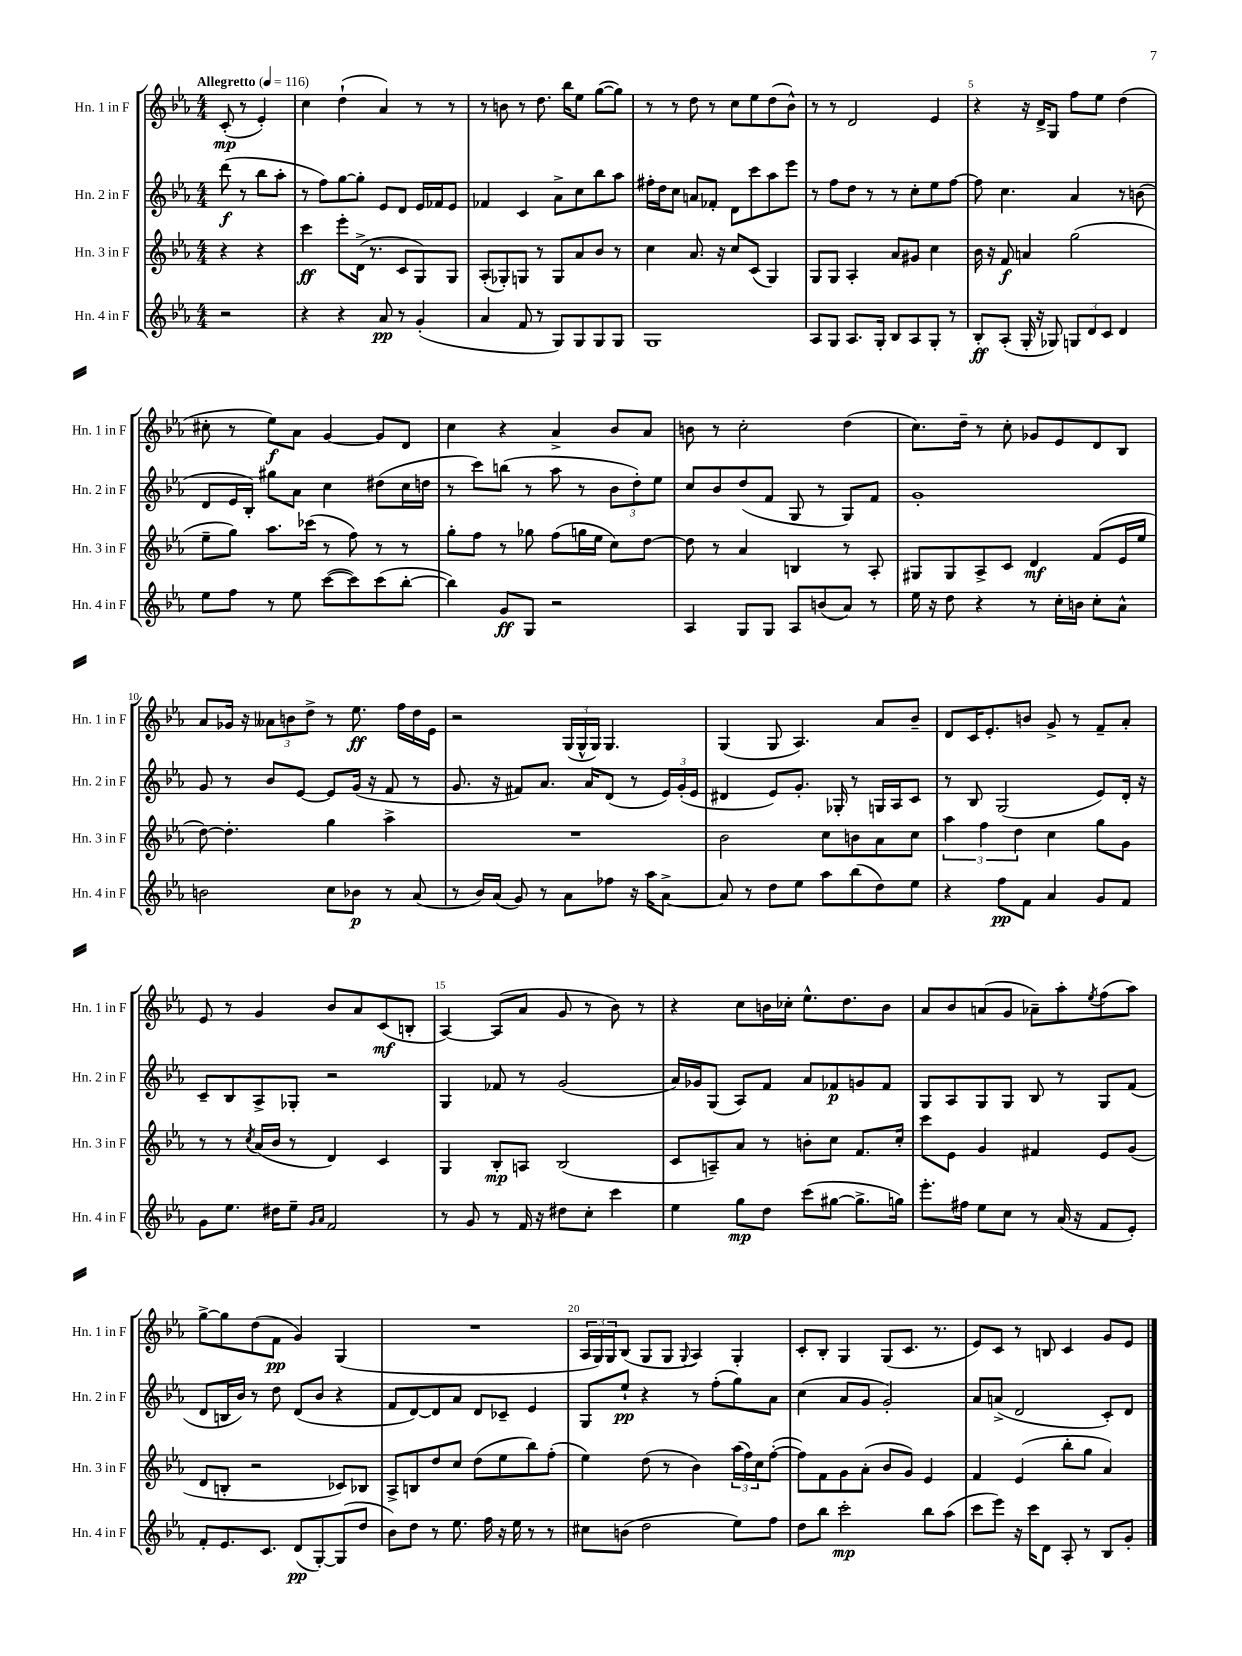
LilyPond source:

<<
\new StaffGroup <<
\new Staff = "s0" \with { instrumentName = "Hn. 1 in F" shortInstrumentName = "Hn. 1 in F" } {
    \clef treble \key ees \major \numericTimeSignature \time 4/4 \partial 2 \tempo "Allegretto" 4 = 116
    c'8-.\mp( r8 ees'4-.) |
    c''4 d''4-!( aes'4) r8 r8 |
    r8 b'8 r8 d''8. bes''16 ees''8 g''8~( g''8) |
    r8 r8 d''8 r8 c''8 ees''8 d''8( bes'8-^) |
    r8 r8 d'2 ees'4 |
    r4 r16 d'16-> g8 f''8 ees''8 d''4( |
    cis''8-. r8 ees''8\f) aes'8 g'4~ g'8 d'8 |
    c''4 r4 aes'4-> bes'8 aes'8 |
    b'8 r8 c''2-. d''4( |
    c''8.) d''16-- r8 c''8-. ges'8 ees'8 d'8 bes8 |
    aes'8 ges'16 r16 \tuplet 3/2 { aeses'8 b'8 d''8-> } r8 ees''8.\ff f''16 d''16 ees'16 |
    r2 \tuplet 3/2 { g16( g16-^ g16) } g4. |
    g4( g8 aes4.) aes'8 bes'8-- |
    d'8 c'16 ees'8.-. b'8 g'8-> r8 f'8-- aes'8-. |
    ees'8 r8 g'4 bes'8 aes'8 c'8\mf( b8-. |
    aes4~) aes8( aes'8 g'8 r8 bes'8) r8 |
    r4 c''8 b'16 ces''16-. ees''8.-^ d''8. b'8 |
    aes'8 bes'8 a'8( g'8 aes'8--) aes''8-. \acciaccatura { ees''8 } f''8( aes''8) |
    g''8~-> g''8 d''8( f'8\pp g'4) g4( |
    R1 |
    \tuplet 3/2 { aes16 g16) g16 } bes8( g8 g8 \appoggiatura { g8 } aes4) g4-. |
    c'8-. bes8-. g4 g8( c'8. r8. |
    ees'8) c'8 r8 b8 c'4 g'8 ees'8 \bar "|." |
}
\new Staff = "s1" \with { instrumentName = "Hn. 2 in F" shortInstrumentName = "Hn. 2 in F" } {
    \clef treble \key ees \major \numericTimeSignature \time 4/4 \partial 2
    d'''8\f( r8 bes''8 aes''8-. |
    r8 f''8) g''8~ g''8-. ees'8 d'8 ees'16 fes'16 ees'8 |
    fes'4 c'4 aes'8-> c''8 bes''8 aes''8 |
    fis''16-. d''16 c''8 a'8 fes'8-. d'8 c'''8 aes''8 ees'''8 |
    r8 f''8 d''8 r8 r8 c''8-. ees''8 f''8~ |
    f''8 c''4. aes'4 r8 b'8( |
    d'8 ees'16 bes16-.) gis''8 aes'8 c''4 dis''8( c''16 d''16 |
    r8 c'''8) b''8( r8 aes''8 r8 \tuplet 3/2 { bes'8 d''8-.) ees''8 } |
    c''8 bes'8 d''8( f'8 g8 r8 g8) f'8 |
    g'1-. |
    g'8 r8 bes'8 ees'8~ ees'8 g'16( r16 f'8 r8 |
    g'8. r16 fis'8) aes'8. aes'16 d'8( r8 \tuplet 3/2 { ees'16) g'16-.( ees'16 } |
    dis'4 ees'8) g'8.-. ges16-. r8 g16 aes16 c'8 |
    r8 bes8 g2( ees'8) d'16-. r16 |
    c'8-- bes8 aes8-> ges8-. r2 |
    g4 fes'8 r8 g'2( |
    aes'16) ges'16 g8( aes8) f'8 aes'8 fes'8\p g'8 fes'8 |
    g8 aes8 g8 g8 bes8 r8 g8 f'8( |
    d'8 b16 bes'16) r8 d''8 d'8( bes'8 r4 |
    f'8 d'8~) d'8 aes'8 d'8 ces'8-- ees'4 |
    g8 ees''8-!\pp r4 r8 f''8-.( g''8) aes'8 |
    c''4( aes'8 g'8 g'2-.) |
    aes'8 a'8->( d'2 c'8-.) d'8 \bar "|." |
}
\new Staff = "s2" \with { instrumentName = "Hn. 3 in F" shortInstrumentName = "Hn. 3 in F" } {
    \clef treble \key ees \major \numericTimeSignature \time 4/4 \partial 2
    r4 r4 |
    c'''4\ff ees'''8-. d'16->( r8. c'8 g8) g8 |
    aes8-.( ges8-.) g8 r8 g8 aes'8 bes'8 r8 |
    c''4 aes'8. r16 c''8 c'8( g4) |
    g8 g8 aes4-. aes'8 gis'8 c''4 |
    bes'16 r16 f'8\f a'4 g''2( |
    ees''8-- g''8) aes''8. ces'''16( r8 f''8) r8 r8 |
    g''8-. f''8 r8 ges''8 f''8( g''16 ees''16 c''8) d''8~ |
    d''8 r8 aes'4 b4 r8 aes8-. |
    gis8 gis8 aes8-> c'8 d'4\mf f'8( ees'16 ees''16 |
    d''8~) d''4.-. g''4 aes''4-> |
    R1 |
    bes'2 c''8 b'8 aes'8 c''8 |
    \tuplet 3/2 { aes''4 f''4 d''4 } c''4 g''8 g'8 |
    r8 r8 \acciaccatura { c''8 } aes'16( bes'16 r8 d'4) c'4 |
    g4 bes8-.\mp a8 bes2( |
    c'8 a8--) aes'8 r8 b'8-. c''8 f'8. c''16-. |
    c'''8 ees'8 g'4 fis'4 ees'8 g'8( |
    d'8 b8-. r2 ces'8) bes8 |
    aes8-> b8 d''8 c''8 d''8( ees''8 bes''8) f''8-.( |
    ees''4) d''8( r8 bes'4) \tuplet 3/2 { aes''16( f''16) c''16 } f''8~-.( |
    f''8) f'8 g'8 aes'8-.( bes'8 g'8) ees'4 |
    f'4 ees'4( bes''8-. g''8 aes'4) \bar "|." |
}
\new Staff = "s3" \with { instrumentName = "Hn. 4 in F" shortInstrumentName = "Hn. 4 in F" } {
    \clef treble \key ees \major \numericTimeSignature \time 4/4 \partial 2
    r2 |
    r4 r4 aes'8\pp r8 g'4-.( |
    aes'4 f'8 r8 g8) g8 g8 g8 |
    g1 |
    aes8 g8 aes8. g16-. bes8 aes8 g8-. r8 |
    bes8-.\ff aes8-.( g16-. r16 ges8) \tuplet 3/2 { g8 d'8 c'8 } d'4 |
    ees''8 f''8 r8 ees''8 c'''8~( c'''8) c'''8( bes''8~-. |
    bes''4) g'8\ff g8 r2 |
    aes4 g8 g8 aes8 b'8( aes'8) r8 |
    ees''16 r16 d''8 r4 r8 c''16-. b'16 c''8-. aes'8-^ |
    b'2 c''8 bes'8\p r8 aes'8( |
    r8 bes'16) aes'16( g'8) r8 aes'8 fes''8 r16 aes''16 aes'8~-> |
    aes'8 r8 d''8 ees''8 aes''8 bes''8( d''8) ees''8 |
    r4 f''8\pp f'8 aes'4 g'8 f'8 |
    g'8 ees''8. dis''16 ees''8-- \grace { g'16 aes'16 } f'2 |
    r8 g'8 r8 f'16 r16 dis''8 c''8-. c'''4 |
    ees''4 g''8\mp d''8 c'''8( gis''8~ gis''8.-> g''16) |
    ees'''8.-. fis''16 ees''8 c''8 r8 aes'16( r16 f'8 ees'8-.) |
    f'8-. ees'8. c'8. d'8\pp( g8~-.) g8( d''8 |
    bes'8) d''8 r8 ees''8. f''16 r16 ees''16 r8 r8 |
    cis''8 b'8( d''2 ees''8) f''8 |
    d''8 bes''8 c'''2-.\mp bes''8 aes''8( |
    c'''8 ees'''8) r16 c'''16 d'8 aes8-. r8 bes8 g'8-. \bar "|." |
}
>>
>>
\layout { \context { \Score \override BarNumber.break-visibility = ##(#f #t #t) barNumberVisibility = #(every-nth-bar-number-visible 5) } }
